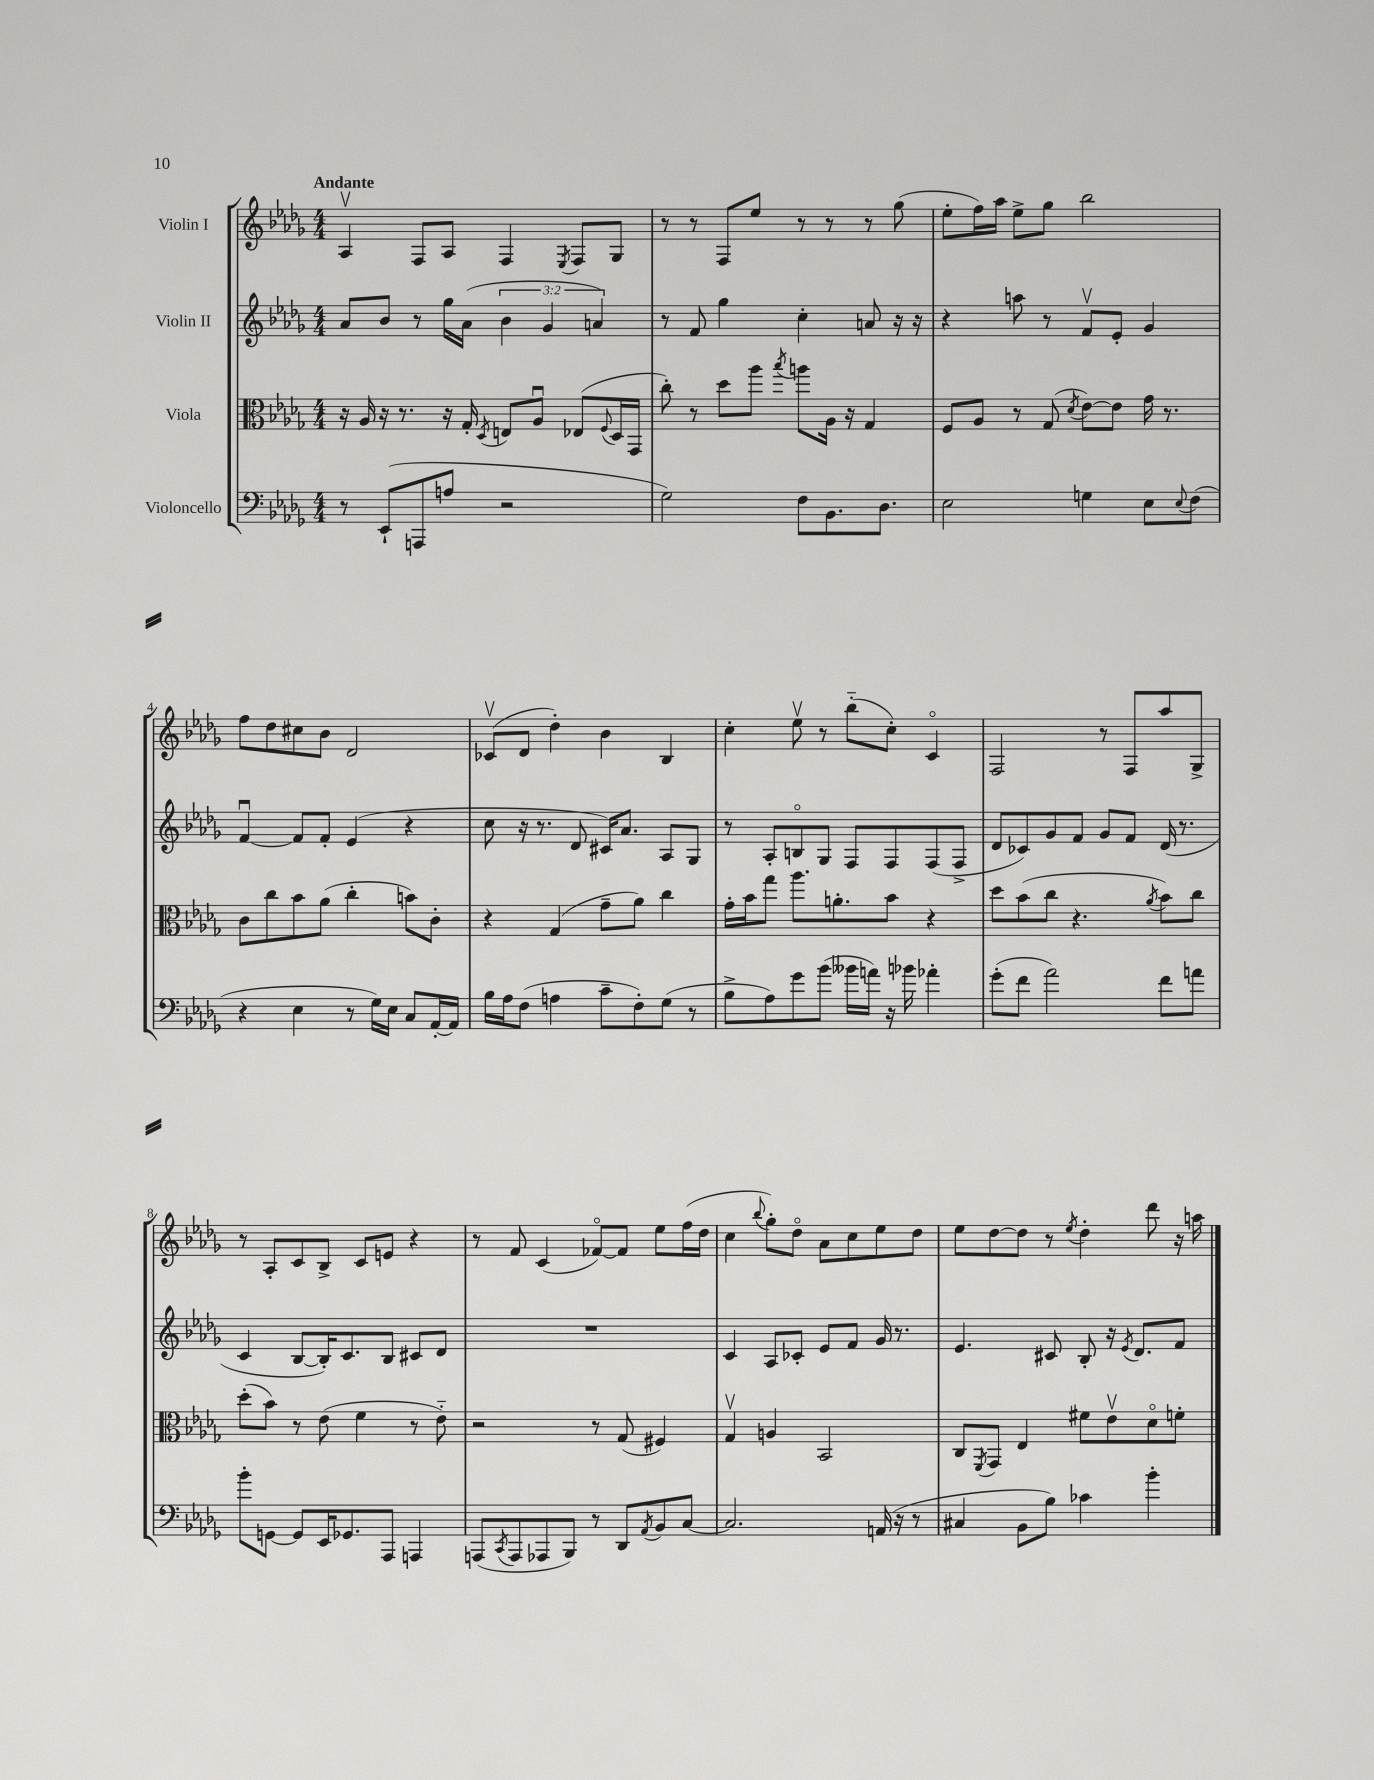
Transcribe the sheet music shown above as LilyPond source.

<<
\new StaffGroup <<
\new Staff = "s0" \with { instrumentName = "Violin I" } {
    \clef treble \key des \major \numericTimeSignature \time 4/4 \tempo "Andante"
    aes4\upbow f8 aes8 f4 \acciaccatura { ees8 } f8 ges8 |
    r8 r8 f8 ees''8 r8 r8 r8 ges''8( |
    ees''8-. f''16) aes''16 ees''8-> ges''8 bes''2 |
    f''8 des''8 cis''8 bes'8 des'2 |
    ces'8\upbow( des'8 des''4-.) bes'4 bes4 |
    c''4-. ees''8\upbow r8 bes''8-_( c''8-.) c'4\flageolet |
    f2 r8 f8 aes''8 ges8-> |
    r8 aes8-. c'8 bes8-> c'8 e'8 r4 |
    r8 f'8 c'4( fes'8~\flageolet) fes'8 ees''8 f''16( des''16 |
    c''4 \appoggiatura { bes''8 } ges''8-.) des''8\flageolet aes'8 c''8 ees''8 des''8 |
    ees''8 des''8~ des''8 r8 \acciaccatura { ees''8 } des''4-. des'''8 r16 a''16 \bar "|." |
}
\new Staff = "s1" \with { instrumentName = "Violin II" } {
    \clef treble \key des \major \numericTimeSignature \time 4/4 \override Staff.TupletNumber.text = #tuplet-number::calc-fraction-text
    aes'8 bes'8 r8 ges''16 aes'16( \tuplet 3/2 { bes'4 ges'4 a'4) } |
    r8 f'8 ges''4 c''4-. a'8 r16 r16 |
    r4 a''8 r8 f'8\upbow ees'8-. ges'4 |
    f'4~\downbow f'8 f'8-. ees'4( r4 |
    c''8 r16 r8. des'8 cis'16) aes'8. aes8 ges8 |
    r8 aes8-. b8\flageolet ges8 f8 f8 f8( f8-> |
    des'8 ces'8) ges'8 f'8 ges'8 f'8 des'16( r8. |
    c'4 bes8~ bes16-.) c'8. bes8 cis'8 des'8 |
    R1 |
    c'4 aes8 ces'8-. ees'8 f'8 ges'16 r8. |
    ees'4. cis'8 bes8-. r16 \acciaccatura { ees'8 } des'8. f'8 \bar "|." |
}
\new Staff = "s2" \with { instrumentName = "Viola" } {
    \clef alto \key des \major \numericTimeSignature \time 4/4
    r16 aes16 r16 r8. r16 ges16-. \acciaccatura { des8 } e8 aes8\downbow ees8( \appoggiatura { f8 } des16 ges,16 |
    c''8-.) r8 des''8 aes''8 \acciaccatura { bes''8 } a''8 aes16 r16 ges4 |
    f8 aes8 r8 ges8( \acciaccatura { des'8 } ees'8~) ees'8 ges'16 r8. |
    c'8 c''8 bes'8 aes'8( c''4-. b'8) c'8-. |
    r4 ges4( ges'8-- aes'8) c''4 |
    ges'16-. bes'16 ges''8 aes''8. a'8.-. bes'8 r4 |
    des''8 bes'8( c''8 r4. \acciaccatura { aes'8 } bes'8) c''8 |
    des''8-.( bes'8) r8 ees'8( f'4 r8 ees'8-_) |
    r2 r8 ges8( fis4) |
    ges4\upbow a4 bes,2 |
    c8 \acciaccatura { f,8 } ges,8 ees4 fis'8 ees'8\upbow des'8\flageolet f'8-. \bar "|." |
}
\new Staff = "s3" \with { instrumentName = "Violoncello" } {
    \clef bass \key des \major \numericTimeSignature \time 4/4
    r8 ees,8-!( a,,8 a8 r2 |
    ges2) f8 bes,8. des8. |
    ees2 g4 ees8 \appoggiatura { ees8 } f8( |
    r4 ees4 r8 ges16) ees16 c8 aes,16~-. aes,16 |
    bes16 aes16 f8( a4 c'8-- f8-.) ges8( r8 |
    bes8-> aes8) ges'8 bes'8( beses'16 a'16) r16 bes'16 aes'4-. |
    ges'8-.( f'8 aes'2) f'8 a'8 |
    bes'8-. g,8~ g,8 ees,16 ges,8. aes,,8 a,,4 |
    a,,8( \acciaccatura { c,8 } a,,8 aes,,8 bes,,8) r8 des,8 \acciaccatura { aes,8 } bes,8 c8~ |
    c2. a,16( r16 r8 |
    cis4 bes,8 bes8) ces'4 bes'4-. \bar "|." |
}
>>
>>
